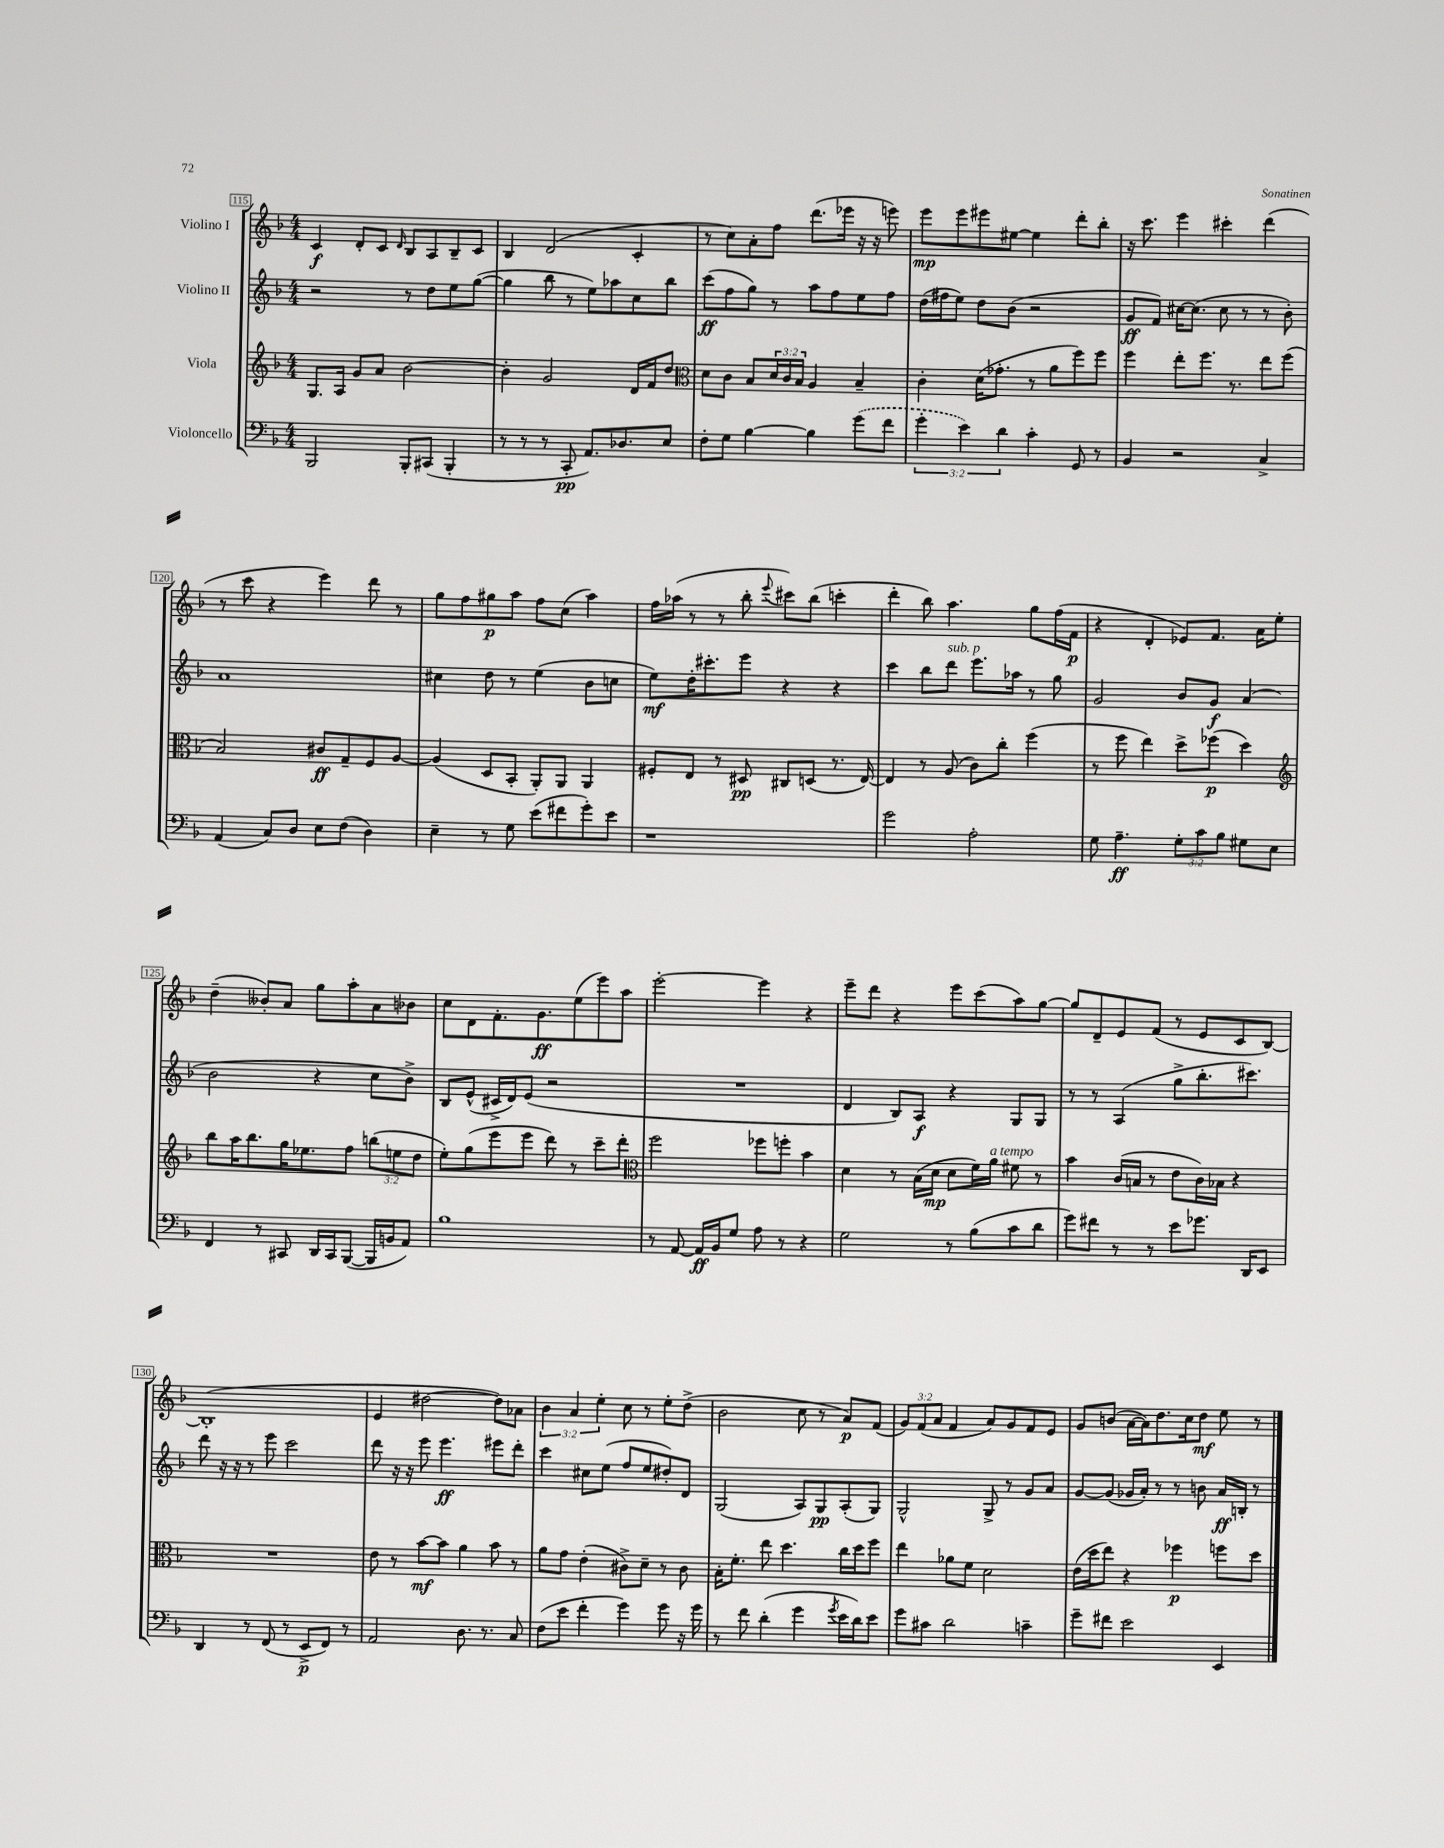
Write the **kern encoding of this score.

**kern	**kern	**kern	**kern
*staff4	*staff3	*staff2	*staff1
*clefF4	*clefG2	*clefG2	*clefG2
*k[b-]	*k[b-]	*k[b-]	*k[b-]
*M4/4	*M4/4	*M4/4	*M4/4
2BBB-	8.G	2r	4c
.	16A	.	.
.	8g	.	8d'
.	8a	.	8c
.	.	.	16qqd
8BBB-'	[2b-	8r	8B-
(8CC#	.	8dd	8A
4BBB-'	.	8ee	8B-~
.	.	([8gg	8c
=	=	=	=
8r	4b-']	4gg]	4B-
8r	.	.	.
8r	2g	8bb-	(2d
8CC'	.	8r	.
8.AA)	.	8ee)	.
.	.	8aa-	.
8.D-	.	.	.
.	16d	8cc	4c'
.	16f	.	.
8E	8dd	8bb-	.
=	=	=	=
*	*clefC3	*	*
8F'	8d	(8ccc	8r
8G	8c	8ff	8cc)
[4B-	8B-	8gg)	8a'
.	24d	8r	8ff
.	24c	.	.
.	24B-	.	.
4B-]	4A	8aa	(8.ddd
.	.	8ff	.
.	.	.	16eee-
(8g	4B-~	8ee	16r
.	.	.	16r
8f	.	8ff	8eee)
=	=	=	=
6g'	4c'	(16dd	8eee
.	.	16ff#	.
.	.	8ee)	8eee
6e)	.	.	.
.	(16d	8dd	8eee#
.	8.g-'	.	.
6d	.	.	.
.	.	(8b-	[8ee#
4c'	8r	2r	4ee#]
.	8a	.	.
8GG	8ff)	.	8ddd'
8r	8ff	.	8bb-'
=	=	=	=
4BB-	4ff	8g	16r
.	.	.	8.ccc
.	.	8f)	.
2r	8ee'	[16cc#	4eee
.	.	(8.cc#]	.
.	8.ff	.	.
.	.	8cc#	4ccc#'
.	8.r	.	.
.	.	8r	.
4C^	8ee	8r	(4ddd
.	(8ff	8b-')	.
=	=	=	=
(4AA	2B-)	1a	8r
.	.	.	8ccc
8C)	.	.	4r
8D	.	.	.
8E	8c#	.	4eee)
(8F	8G~	.	.
4D)	8F	.	8ddd
.	[8A	.	8r
=	=	=	=
4E~	(4A]	4cc#	8gg
.	.	.	8ff
8r	8D	8dd	8gg#
8G	8BB-'	8r	8aa
(8e	8AA')	(4ee	8ff
8f#	8AA	.	(8cc
8g')	4AA	8b-	4aa)
8e	.	8cc	.
=	=	=	=
1r	8F#'	8ee)	16ff
.	.	.	(16aa-
.	8E	16dd'	8r
.	.	8.ccc#'	.
.	8r	.	8r
.	8D#	8eee	8bb-'
.	.	.	8qqeee
.	8C#	4r	8ccc#)
.	(8D	.	(8bb-
.	8.r	4r	4ccc'
.	[16E)	.	.
=	=	=	=
2g	4E]	4ccc	4ddd'
.	8r	8bb-	8bb-)
.	(8A	8ddd	4.aa
2A'	8c)	8.eee	.
.	8cc'	.	.
.	.	16aa-	.
.	(4ff	8r	8gg
.	.	8gg	(16ff
.	.	.	16f
=	=	=	=
8G	8r	2g	4r
4.A~	8ff	.	.
.	4ee)	.	4d'
12G'	8dd^	8b-	8e-)
12c	.	.	.
.	(8ff-	8g	8.f
12B-	.	.	.
8G#	4dd)	(4a	.
.	.	.	16a
8E	.	.	8ee'
=	=	=	=
*	*clefG2	*	*
4FF	8bb-	2b-	(4dd~
.	16aa	.	.
.	8.bb-	.	.
8r	.	.	8b--')
8CC#	16gg	.	8a
.	8.ee-	.	.
16DD	.	4r	8gg
16CC#	.	.	.
([8BBB-	8ff	.	8aa'
16BBB-]	(12bb	8cc	8a
16BB	.	.	.
.	12ee	.	.
8AA)	.	8b-^)	8b-
.	12dd	.	.
=	=	=	=
1B-	8ee')	8B-	8cc
.	(8gg	(8e^^	8d
.	8eee	16c#^	8.f'
.	.	16d)	.
.	8eee	(8e	.
.	.	.	8.g
.	8ddd)	2r	.
.	8r	.	(8ee
.	8ccc~	.	8eee)
.	8ddd'	.	8aa
=	=	=	=
*	*clefC3	*	*
8r	2ff	1r	[2eee'
[8AA	.	.	.
16AA]	.	.	.
16BB-	.	.	.
8G	.	.	.
8A	8ff-	.	4eee]
8r	8ff'	.	.
4r	4b-	.	4r
=	=	=	=
2G	4d	4d	8eee~
.	.	.	8ddd
.	8r	8B-)	4r
.	(16B-	8A	.
.	16d	.	.
8r	8d	4r	8eee
(8B-	16f)	.	(8ccc
.	16a	.	.
8c	8f#	8G	8aa)
8d	8r	8G	[8gg
=	=	=	=
8g)	4b-	8r	8gg]
8f#	.	8r	8d~
8r	(16c	(4A	8e
.	16B	.	.
8r	8r	.	(8f
8e	8e	8gg^	8r
8.g-	16c)	8.bb-'	8e
.	16B-	.	.
.	4r	.	8c
16DD	.	8.ccc#)	.
8EE	.	.	[8B-)
=	=	=	=
4DD	1r	8ddd	(1B-']
.	.	16r	.
.	.	16r	.
8r	.	8r	.
(8FF	.	8eee	.
8r	.	2ccc	.
8EE^	.	.	.
8FF)	.	.	.
8r	.	.	.
=	=	=	=
2AA	8e	8ddd	4e
.	8r	16r	.
.	.	16r	.
.	[8b-	8eee	[2dd#
.	8b-]	4.eee	.
8.D	4a	.	.
8.r	.	.	.
.	8b-	8eee#	8dd#])
8C	8r	8ddd'	8a-
=	=	=	=
(8F	8a	4ccc	6b-
8e	8g	.	.
.	.	.	6a
4f'	(4e'	8cc#	.
.	.	.	6ee'
.	.	(8ee	.
4g)	8c#^)	8ff	8cc
.	8d~	8ee	8r
8g	8r	8dd#')	8ee'
16r	8c#	8d	(8dd^
16g	.	.	.
=	=	=	=
8r	16B-'	(2G	2b-
.	8.f'	.	.
8f	.	.	.
(4d'	8ee	.	.
.	4.dd	.	.
4g	.	8A)	8cc
.	.	8G	8r
8qg	.	.	.
16e	16cc	(8A'	8a)
16d)	16dd	.	.
8e	8ff	8G)	(8f
=	=	=	=
8g	4ee	2G^^	12g)
.	.	.	(12f
8c#	.	.	.
.	.	.	12a
2d	8a-	.	4f
.	8f	.	.
.	2d	8G^	8a)
.	.	8r	8g
4c~	.	8g	8f
.	.	8a	8e
=	=	=	=
8g~	(16e	[8g	8g
.	16dd	.	.
8f#	8ee)	(8g]	(8b
2e	4r	16g-	[16a
.	.	16a')	16a])
.	.	8r	8.dd
.	4ff-	8r	.
.	.	.	16cc
.	.	8b	8dd
4EE	8ff	16a	8ee
.	.	16B'	.
.	8dd	8r	8r
==	==	==	==
*-	*-	*-	*-
